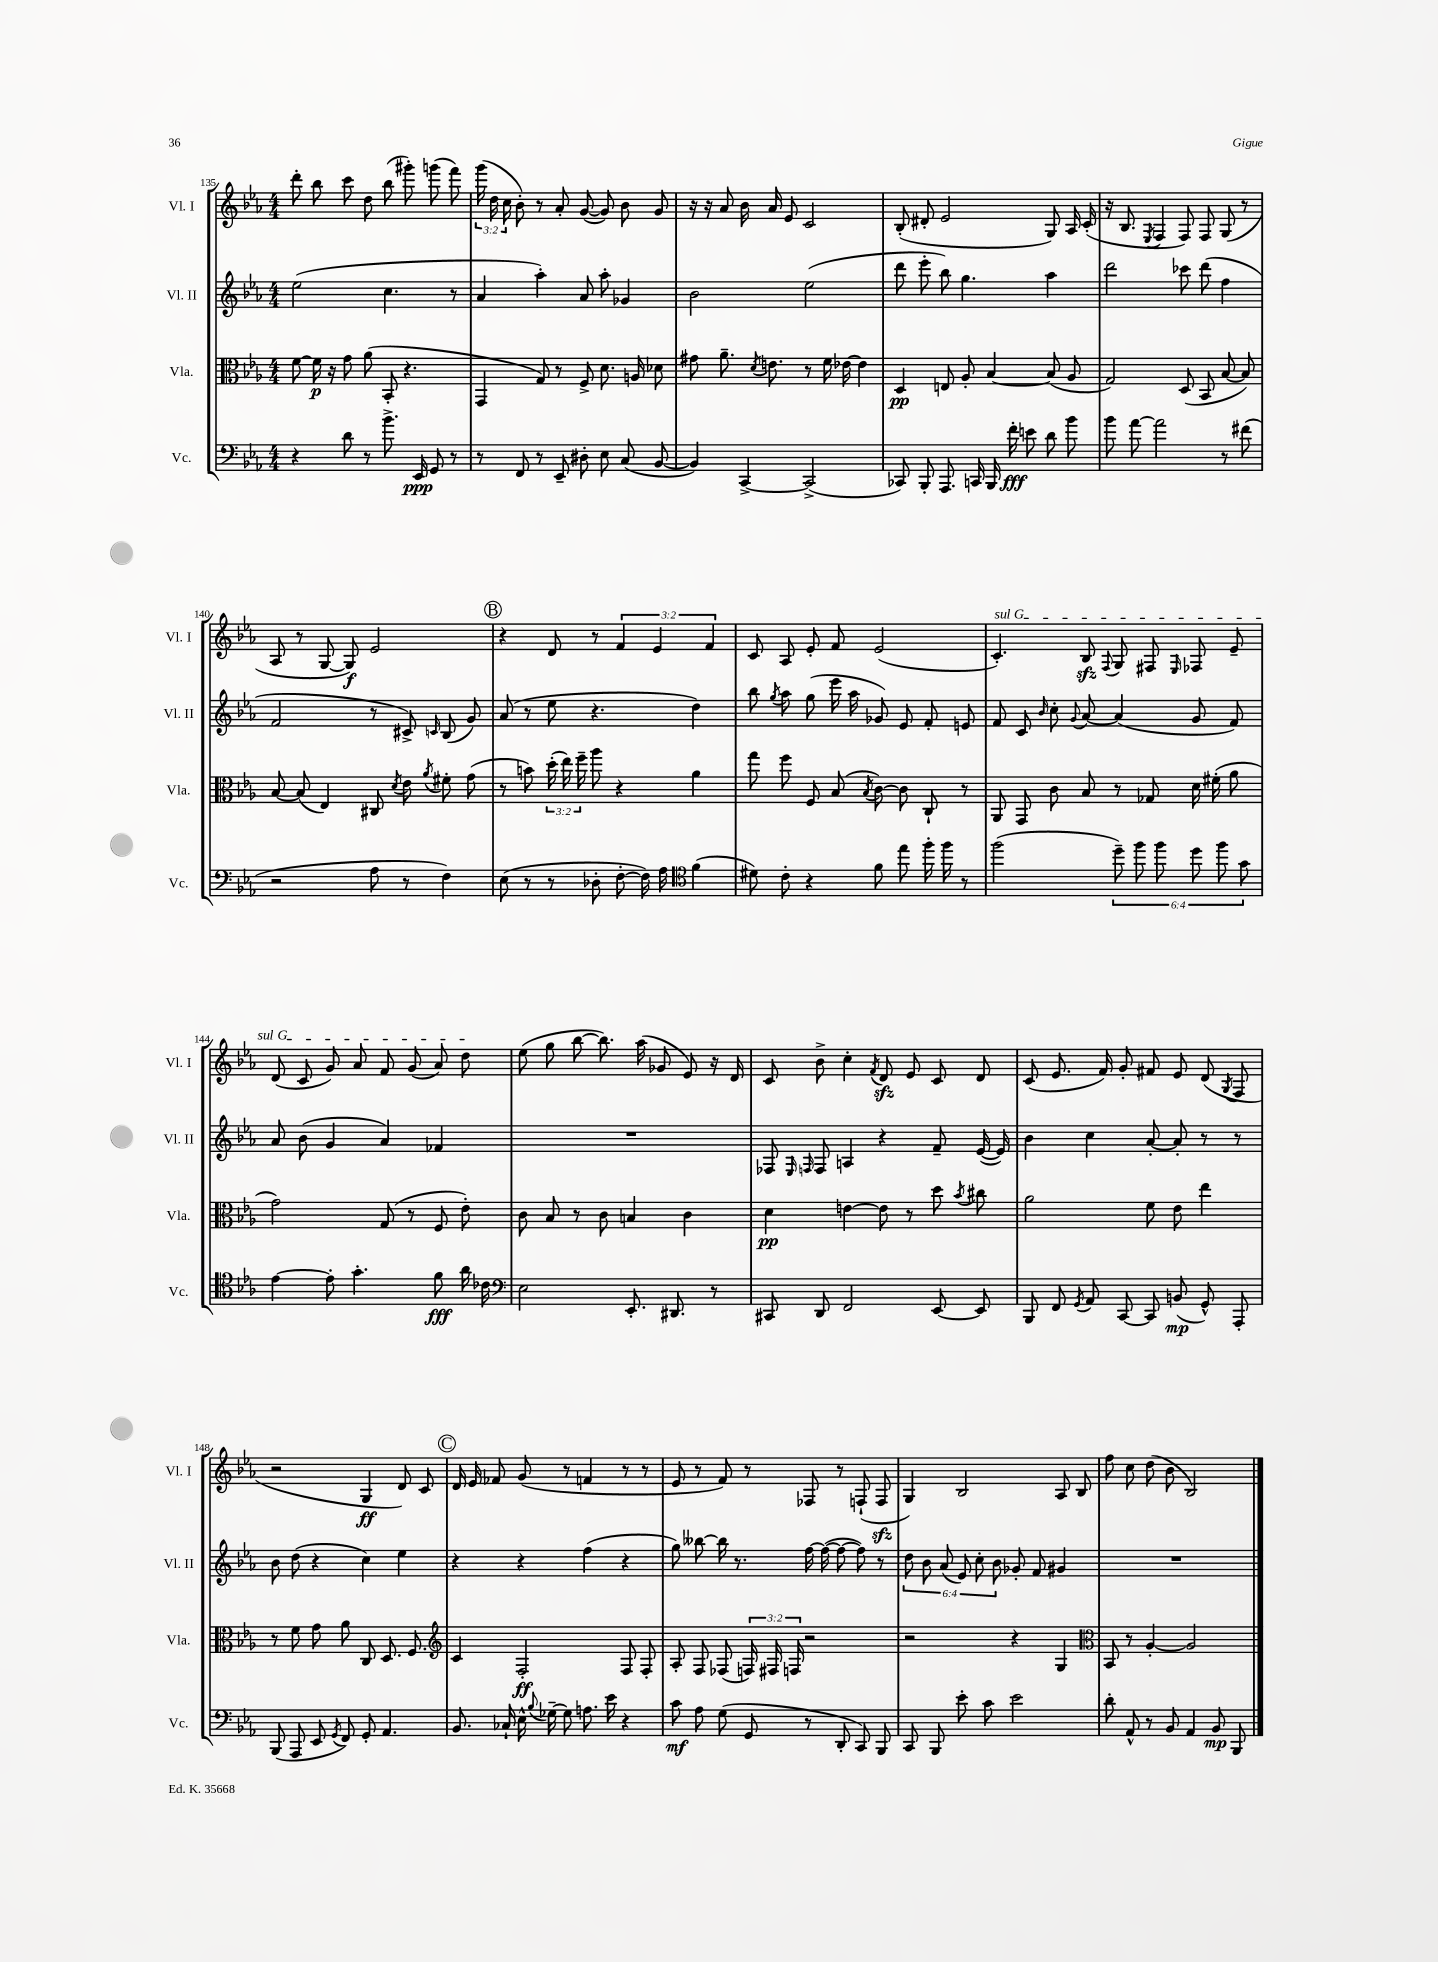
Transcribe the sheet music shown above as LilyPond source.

<<
\new StaffGroup <<
\new Staff = "s0" \with { instrumentName = "Vl. I" shortInstrumentName = "Vl. I" } {
    \clef treble \key ees \major \numericTimeSignature \time 4/4 \override Staff.TupletNumber.text = #tuplet-number::calc-fraction-text
    \autoBeamOff d'''8-. bes''8 c'''8 d''8 bes''8( gis'''8-.) g'''8( f'''8) |
    \tuplet 3/2 { g'''16( d''16 c''16 } bes'8-.) r8 aes'8-. g'8~( g'8) bes'8 g'8 |
    r16 r16 aes'8 bes'16 aes'16 ees'8 c'2 |
    bes8-.( dis'8-. ees'2 g8) aes16 c'16-.( |
    r16 bes8. \acciaccatura { ees8 } f4 f8) f8 g8( r8 |
    aes8 r8 g8~ g8\f) ees'2 |
    \mark \markup { \circle "B" } r4 d'8 r8 \tuplet 3/2 { f'4 ees'4 f'4 } |
    c'8 aes8 ees'8-. f'8 ees'2( |
    \once \override TextSpanner.bound-details.left.text = \markup { \italic "sul G" } c'4.-.\startTextSpan) bes8\sfz \appoggiatura { f8 } g8 fis8 \grace { ees16 } fes8 ees'8-- |
    d'8( c'8 g'8) aes'8 f'8 g'8( aes'8) d''8\stopTextSpan |
    ees''8( g''8 bes''8~ bes''8.) aes''16( ges'8 ees'8) r16 d'16 |
    c'8 bes'8-> c''4-. \acciaccatura { f'8 } d'8\sfz ees'8 c'8 d'8 |
    c'8( ees'8. f'16) g'8-. fis'8 ees'8 d'8( \acciaccatura { g8 } f8 |
    r2 g4\ff d'8) c'8 |
    \mark \markup { \circle "C" } d'16 ees'16 fes'8 g'8( r8 f'4 r8 r8 |
    ees'8 r8 f'8) r8 fes8 r8 f8-!( f8\sfz |
    g4) bes2 aes8 bes8 |
    f''8 c''8 d''8( bes'8 bes2) \bar "|." |
}
\new Staff = "s1" \with { instrumentName = "Vl. II" shortInstrumentName = "Vl. II" } {
    \clef treble \key ees \major \numericTimeSignature \time 4/4 \override Staff.TupletNumber.text = #tuplet-number::calc-fraction-text
    \autoBeamOff ees''2( c''4. r8 |
    aes'4 aes''4-.) aes'8 aes''8-. ges'4 |
    bes'2 ees''2( |
    d'''8 ees'''8-. bes''8) g''4. aes''4 |
    d'''2 ces'''8 d'''8( f''4 |
    f'2 r8 cis'8->) \grace { c'16 } bes8( g'8) |
    \mark \markup { \circle "B" } aes'8( r8 ees''8 r4. d''4) |
    bes''8 \acciaccatura { g''8 } aes''8 g''8( ees'''16 aes''16 ges'8) ees'8 f'8-. e'8 |
    f'8 c'8 \grace { bes'16 } c''8-. \appoggiatura { g'8 } aes'8~ aes'4( g'8 f'8) |
    aes'8 bes'8( g'4 aes'4) fes'4 |
    R1 |
    fes8 \grace { ees16 f16 } f8 a4 r4 f'8-- ees'16~( ees'16) |
    bes'4 c''4 aes'8~-. aes'8-. r8 r8 |
    bes'8 d''8( r4 c''4) ees''4 |
    \mark \markup { \circle "C" } r4 r4 f''4( r4 |
    g''8) beses''8~ beses''16 r8. f''16~ f''16~( f''8~ f''8) r8 |
    \tuplet 6/4 { d''8 bes'8 aes'8( ees'8) c''8-. bes'8 } ges'8-. f'8 gis'4 |
    R1 \bar "|." |
}
\new Staff = "s2" \with { instrumentName = "Vla." shortInstrumentName = "Vla." } {
    \clef alto \key ees \major \numericTimeSignature \time 4/4 \override Staff.TupletNumber.text = #tuplet-number::calc-fraction-text
    \autoBeamOff f'8~ f'16\p r16 g'8 aes'8( bes,8-. r4. |
    g,4 g8) r8 f8-> d'8. a16 des'8 |
    gis'8 aes'8.-- \acciaccatura { d'8 } e'8. r8 f'16 ees'16~ ees'4 |
    d4\pp e8 aes8-. bes4~ bes8( aes8 |
    g2) d8( bes,8 bes8~ bes8) |
    bes8~ bes8( ees4) cis8 \acciaccatura { d'8 } ees'8 \acciaccatura { aes'8 } fis'8-. g'8( |
    \mark \markup { \circle "B" } r8 b'8) \tuplet 3/2 { d''16-.( ees''16) f''16-- } aes''8 r4 aes'4 |
    g''8 f''8 f8 bes8( \acciaccatura { bes8 } c'8~) c'8 c8-! r8 |
    aes,8 g,8 c'8 bes8 r8 ges8 d'16 fis'16-.( aes'8 |
    g'2) g8( r8 f8 ees'8-.) |
    c'8 bes8 r8 c'8 b4 c'4 |
    d'4\pp e'4~ e'8 r8 d''8 \acciaccatura { bes'8 } cis''8 |
    aes'2 f'8 ees'8 ees''4 |
    r8 f'8 g'8 aes'8 c8 d8. f8. |
    \mark \markup { \circle "C" } \clef treble c'4 f2-.\ff f8 f8-. |
    aes8-. f8 fes8( \tuplet 3/2 { f16) fis16 f16 } r2 |
    r2 r4 g4 |
    \clef alto bes,8 r8 aes4~-. aes2 \bar "|." |
}
\new Staff = "s3" \with { instrumentName = "Vc." shortInstrumentName = "Vc." } {
    \clef bass \key ees \major \numericTimeSignature \time 4/4 \override Staff.TupletNumber.text = #tuplet-number::calc-fraction-text
    \autoBeamOff r4 d'8 r8 bes'8.-> ees,16\ppp g,8 r8 |
    r8 f,8 r8 ees,8-- dis8-. ees8 c8( bes,8~ |
    bes,4) c,4~-> c,2->( |
    ces,8) bes,,8-. aes,,8. c,16 bes,,16 f'16-.\fff e'8 d'8 bes'8 |
    bes'8 aes'8~ aes'2 r8 fis'8( |
    r2 aes8 r8 f4) |
    \mark \markup { \circle "B" } ees8( r8 r8 des8-. f8~-. f16) aes16 \clef tenor f'4( |
    dis'8) c'8-. r4 f'8 ees''8 f''16-. f''16 r8 |
    f''2( \tuplet 6/4 { d''8--) f''8 f''8 d''8 f''8 g'8 } |
    ees'4~ ees'8-. g'4.-. f'8\fff aes'16 ces'16 |
    \clef bass ees2 ees,8.-. dis,8. r8 |
    cis,8 d,8 f,2 ees,8~ ees,8 |
    bes,,8 f,8 \acciaccatura { g,8 } aes,8 c,8~ c,8 b,8\mp( g,8-^) aes,,8-. |
    bes,,8( aes,,8 ees,8 \acciaccatura { g,8 } f,8) g,8-. aes,4. |
    \mark \markup { \circle "C" } bes,8. ces16-! ees16-^ \appoggiatura { bes8 } ges16~-- ges8 a8. ees'16 r4 |
    c'8\mf aes8 g8( g,8 r8 d,8-. c,8) bes,,8 |
    c,8 bes,,8 ees'8-. c'8 ees'2 |
    d'8-. aes,8-^ r8 bes,8 aes,4 bes,8\mp bes,,8 \bar "|." |
}
>>
>>
\layout { \context { \Score currentBarNumber = #135 } }
